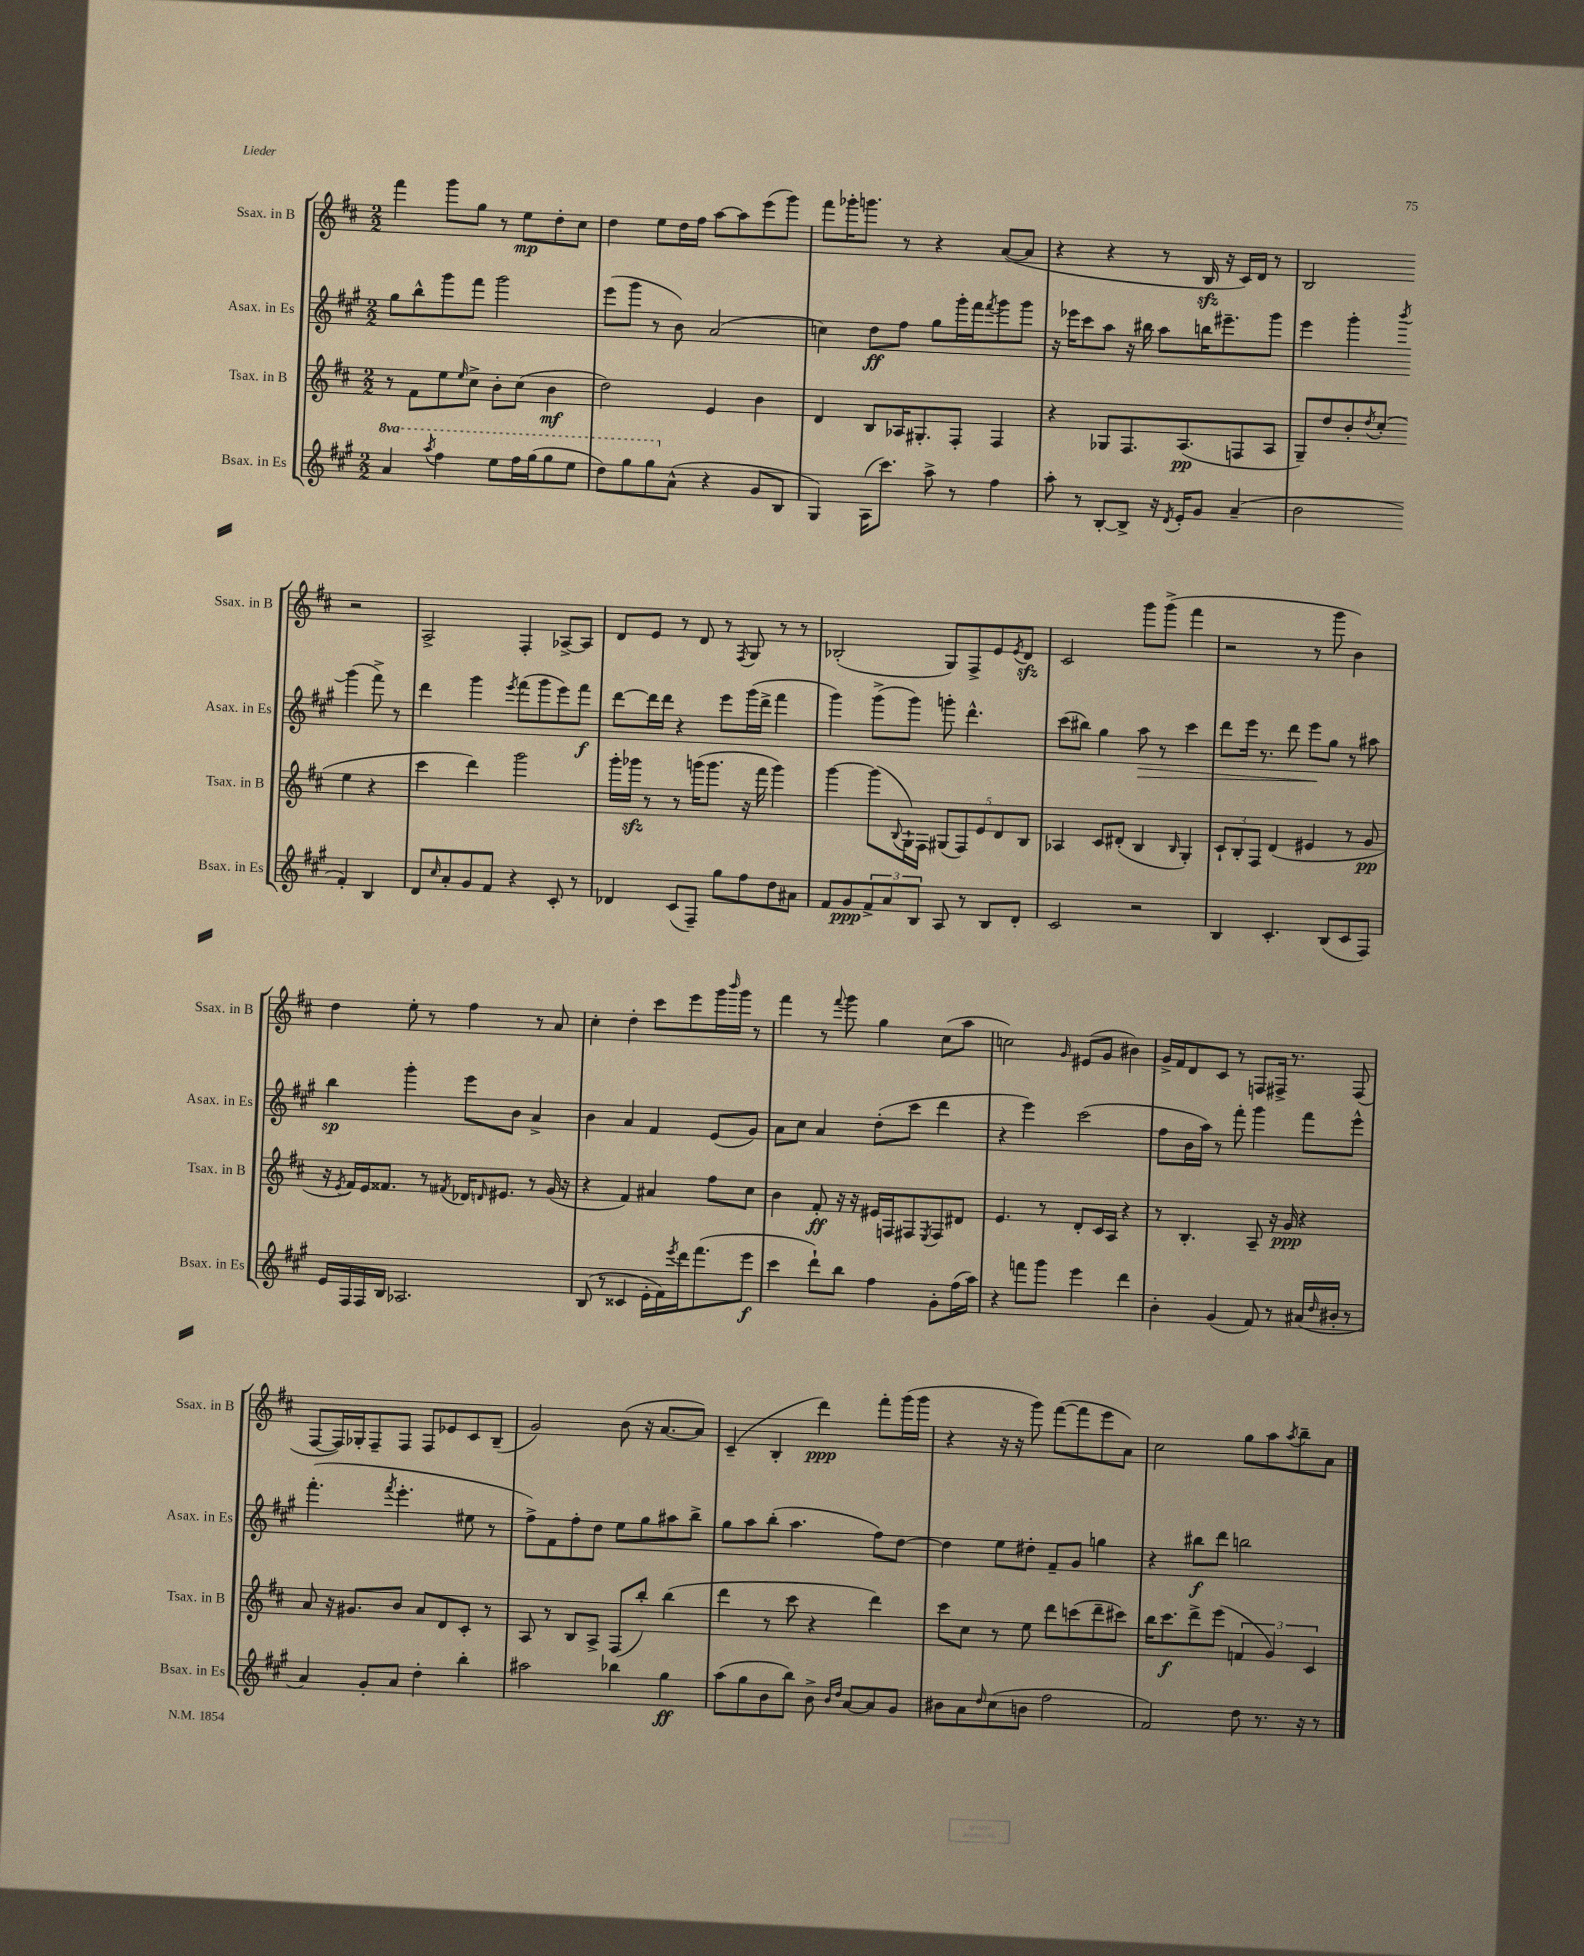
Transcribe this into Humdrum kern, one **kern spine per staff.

**kern	**dynam	**kern	**dynam	**kern	**dynam	**kern	**dynam
*part4	*part4	*part3	*part3	*part2	*part2	*part1	*part1
*staff4	*staff4	*staff3	*staff3	*staff2	*staff2	*staff1	*staff1
*I"Bsax. in Es	*	*I"Tsax. in B	*	*I"Asax. in Es	*	*I"Ssax. in B	*
*I'Bsax. in Es	*	*I'Tsax. in B	*	*I'Asax. in Es	*	*I'Ssax. in B	*
*clefG2	*	*clefG2	*	*clefG2	*	*clefG2	*
*k[f#c#g#]	*	*k[f#c#]	*	*k[f#c#g#]	*	*k[f#c#]	*
*M2/2	*	*M2/2	*	*M2/2	*	*M2/2	*
*8va	*	*	*	*	*	*	*
=42	=42	=42	=42	=42	=42	=42	=42
4aa/	.	8r	.	8gg#\L	.	4fff#\	.
.	.	8f#\L	.	8bb^^\	.	.	.
8qaaa/	.	.	.	.	.	.	.
4fff#\	.	8ee\	.	8ggg#\	.	8ggg\L	.
.	.	16qqee/	.	.	.	.	.
.	.	8cc#^\J	.	8fff#\J	.	8gg\J	.
8eee\L	.	8b'\L	.	2ggg#\	.	8r	.
16fff#\L	.	(8cc#\J	.	.	.	8ee\L	mp
(16ggg#\J	.	.	.	.	.	.	.
8ggg#\	.	4b\	mf	.	.	8dd'\	.
8eee\J	.	.	.	.	.	8cc#\J	.
=43	=43	=43	=43	=43	=43	=43	=43
8ddd\L)	.	2dd\)	.	(8eee\L	.	4dd\	.
8ggg#\	.	.	.	8ggg#\J	.	.	.
8ggg#\	.	.	.	8r	.	8ee\L	.
*X8va	*	*	*	*	*	*	*
(8a^^\J	.	.	.	8b\)	.	16dd\L	.
.	.	.	.	.	.	16ff#\JJ	.
4r	.	4e/	.	(2a/	.	[8aa\L	.
.	.	.	.	.	.	8aa\]	.
8g#/L	.	4b\	.	.	.	(8eee\	.
8B/J	.	.	.	.	.	8ggg\J)	.
=44	=44	=44	=44	=44	=44	=44	=44
4G#/)	.	4d/	.	4ccn\)	.	8fff#\L	.
.	.	.	.	.	.	16ggg-X'\K	.
.	.	.	.	.	.	8.gggn\J	.
(16A\KL	.	8B/L	.	8dd\L	ff	.	.
8.ccc#\J)	.	.	.	.	.	.	.
.	.	16A-X/K	.	8ff#\J	.	8r	.
.	.	8.G#X'/	.	.	.	.	.
8aa^\	.	.	.	8gg#\L	.	4r	.
8r	.	8F#'/J	.	16ggg#'\L	.	.	.
.	.	.	.	16fff#\J	.	.	.
.	.	.	.	8qfff#/	.	.	.
4ff#\	.	4F#/	.	8ggg#\	.	([8a/L	.
.	.	.	.	8ggg#\J	.	8a/J]	.
=45	=45	=45	=45	=45	=45	=45	=45
8aa'\	.	4r	.	16r	.	4r	.
.	.	.	.	16eee-X\KL	.	.	.
8r	.	.	.	8ccc#\	.	.	.
[8B'/L	.	8G-X/L	.	8aa\J	.	4r	.
8B^/J]	.	8.F#/	.	16r	.	.	.
.	.	.	.	16bb#X\	.	.	.
16r	.	.	.	8aa\L	.	8r	.
8qd/	.	.	.	.	.	.	.
16e'/KL	.	(8.A/	pp	.	.	.	.
8g#/J	.	.	.	16bbn\K	.	16Bzz/	.
.	.	.	.	8.eee#X~\	.	16r	.
(4a~/	.	8Fn/	.	.	.	16c#/LL)	.
.	.	.	.	.	.	16d/JJ	.
.	.	8A/J	.	8ggg#\J	.	8r	.
=46	=46	=46	=46	=46	=46	=46	=46
2b\	.	8G~/L)	.	4eee\	.	2B/	.
.	.	8dd/	.	.	.	.	.
.	.	8b'/	.	4ggg#'\	.	.	.
.	.	8qdd/	.	.	.	.	.
.	.	(8cc#'/J	.	.	.	.	.
.	.	.	.	8qbbb/	.	.	.
4f#'/)	.	4ee\	.	(4ggg#\	.	2r	.
4B/	.	4r	.	8fff#^\)	.	.	.
.	.	.	.	8r	.	.	.
!!LO:LB:g=z
=47	=47	=47	=47	=47	=47	=47	=47
8d/L	.	4ccc#\	.	4ddd\	.	2A^/	.
16qqcc#/	.	.	.	.	.	.	.
8a'/	.	.	.	.	.	.	.
8g#/	.	4ddd\)	.	4ggg#\	.	.	.
8f#/J	.	.	.	.	.	.	.
.	.	.	.	8qeee/	.	.	.
4r	.	2ggg\	.	(8fff#\L	.	4F#'/	.
.	.	.	.	8ggg#\	.	.	.
8c#'/	.	.	.	8eee\)	.	[8A-X^/L	.
8r	.	.	.	8fff#\J	f	8A-/J]	.
=48	=48	=48	=48	=48	=48	=48	=48
4d-X/	.	16ggg'\LL	.	[8ddd\L	.	8d/L	.
.	.	16ggg-Xzz\JJ	.	.	.	.	.
.	.	8r	.	16ddd\L]	.	8e/J	.
.	.	.	.	16ddd\JJ	.	.	.
(8c#/L	.	8r	.	4r	.	8r	.
8F#~/J)	.	(16gggn\KL	.	.	.	8d/	.
.	.	8.ggg\J	.	.	.	.	.
8gg#\L	.	.	.	8eee\L	.	8r	.
.	.	.	.	.	.	8qF#/	.
8ff#\	.	16r	.	(16ggg#\L	.	8G/	.
.	.	16fff#\	.	16ddd^\JJ	.	.	.
8dd\	.	4ggg\)	.	4fff#\	.	8r	.
8a#X\J	.	.	.	.	.	8r	.
=49	=49	=49	=49	=49	=49	=49	=49
8f#/L	.	[4ggg\	.	4ggg#\)	.	(2B-X'/	.
8g#/	ppp	.	.	.	.	.	.
12f#^/	.	(8ggg\L]	.	(8ggg#^\L	.	.	.
12a/	.	.	.	.	.	.	.
.	.	8qqB/	.	.	.	.	.
.	.	16G`\L)	.	8ggg#\J)	.	.	.
12B/J	.	.	.	.	.	.	.
.	.	16F#\JJ	.	.	.	.	.
8A/	.	(10G#X/L	.	8gggn'\	.	8G/L)	.
.	.	10F#/)	.	.	.	.	.
8r	.	.	.	4.ddd^^\	.	8F#^/	.
.	.	10e/	.	.	.	.	.
8B/L	.	.	.	.	.	8e/	.
.	.	10d/	.	.	.	.	.
.	.	.	.	.	.	8qe/	.
8d'/J	.	.	.	.	.	8dzz/J	.
.	.	10B/J	.	.	.	.	.
=50	=50	=50	=50	=50	=50	=50	=50
2c#/	.	4A-X/	.	(8ccc#\L	.	2c#/	.
.	.	.	.	8bb#X\J)	.	.	.
.	.	8c#/L	.	4gg#\	.	.	.
.	.	(8d#X'/J	.	.	.	.	.
!	!	!	!	!	!LO:HP:b	!	!
2r	.	4B/	.	8aa\	>	8ggg\L	.
.	.	.	.	8r	.	(8ggg^\J	.
.	.	16qqB/	.	.	.	.	.
.	.	4G'/)	.	4ccc#\	.	4fff#\	.
=51	=51	=51	=51	=51	=51	=51	=51
4B/	.	12c#`/L	.	8ddd\L	.	2r	.
.	.	12B'/	.	.	.	.	.
.	.	.	.	16eee\Jk	.	.	.
.	.	12F#/J	.	.	.	.	.
.	.	.	.	8.r	.	.	.
4.c#'/	.	(4d/	.	.	.	.	.
.	.	.	.	8ddd\	.	.	.
.	.	4e#X/	.	8eee\L	.	8r	.
(8B/L	.	.	.	8gg#\J	]	8ggg\	.
8c#/	.	8r	.	8r	.	4b\)	.
8F#/J)	.	8g/	pp	8aa#X\	.	.	.
!!LO:LB:g=z
=52	=52	=52	=52	=52	=52	=52	=52
16e/LL	.	16r	.	4bb\	sp	4dd\	.
.	.	8qe/	.	.	.	.	.
16F#/	.	16f#/LL)	.	.	.	.	.
16F#/	.	16e/J	.	.	.	.	.
16B/JJ	.	8.f##X/J	.	.	.	.	.
2.A-X/	.	.	.	4ggg#'\	.	8ee'\	.
.	.	8r	.	.	.	8r	.
.	.	8qf#X/	.	.	.	.	.
.	.	16d-X/KL	.	8eee\L	.	4ff#\	.
.	.	16qqdn/	.	.	.	.	.
.	.	8.e#X/J	.	.	.	.	.
.	.	.	.	8b\J	.	.	.
.	.	8r	.	4a^/	.	8r	.
.	.	(16g/	.	.	.	8a/	.
.	.	16r	.	.	.	.	.
=53	=53	=53	=53	=53	=53	=53	=53
(8B/	.	4r	.	4b\	.	4cc#'\	.
8r	.	.	.	.	.	.	.
4c##X/	.	4f#/)	.	4a/	.	4dd'\	.
16e'\LL	.	4a#X/	.	4f#/	.	8ccc#\L	.
16f#\)	.	.	.	.	.	.	.
8qeee/	.	.	.	.	.	.	.
16ddd\J	.	.	.	.	.	8eee\	.
(8.fff#\	.	.	.	.	.	.	.
.	.	8ff#\L	.	(8e/L	.	16ggg\L	.
.	.	.	.	.	.	16qqbbb/	.
.	.	.	.	.	.	16ggg\JJ	.
8eee\J	f	8cc#\J	.	8g#/J)	.	8r	.
=54	=54	=54	=54	=54	=54	=54	=54
4ccc#\	.	4b\	.	8a\L	.	4fff#\	.
.	.	.	.	8cc#\J	.	.	.
8ddd`\L)	.	8f#'/	ff	4a/	.	8r	.
.	.	.	.	.	.	8qqfff#/	.
8bb\J	.	16r	.	.	.	8ggg\	.
.	.	16r	.	.	.	.	.
4ff#\	.	16e#X/LL	.	(8dd'\L	.	4gg\	.
.	.	16Fn/J	.	.	.	.	.
.	.	8F#X/	.	8ccc#\J	.	.	.
.	.	8qE/	.	.	.	.	.
8g#'\L	.	8F#/	.	4ddd\	.	(8cc#\L	.
(16ff#\L	.	8d#X/J	.	.	.	8aa\J	.
16aa\JJ)	.	.	.	.	.	.	.
=55	=55	=55	=55	=55	=55	=55	=55
4r	.	4.e/	.	4r	.	2ccn\)	.
8fffn\L	.	.	.	4eee\)	.	.	.
8ggg#\J	.	8r	.	.	.	.	.
.	.	.	.	.	.	16qqg/	.
4eee\	.	8d'/L	.	(2ccc#\	.	(8e#X/L	.
.	.	16c#/L	.	.	.	8g/J	.
.	.	16A/JJ	.	.	.	.	.
4ddd\	.	4r	.	.	.	4b#X\)	.
=56	=56	=56	=56	=56	=56	=56	=56
4b'\	.	8r	.	8ff#\L	.	16g^/LL	.
.	.	.	.	.	.	16f#/J	.
.	.	4.B'/	.	16b\L	.	8d/	.
.	.	.	.	16aa\JJ)	.	.	.
(4g#/	.	.	.	8r	.	8c#/J	.
.	.	.	.	8fff#'\	.	8r	.
8f#/)	.	8A~/	.	4ggg#\	.	8Fn/L	.
8r	.	16r	.	.	.	16F#X^/Jk	.
.	.	16g/	ppp	.	.	8.r	.
(16a#X/LL	.	4r	.	8fff#\L	.	.	.
16qqdd/	.	.	.	.	.	.	.
16b#X'/JJ	.	.	.	.	.	.	.
8r	.	.	.	8eee^^\J	.	(8F#/	.
!!LO:LB:g=z
=57	=57	=57	=57	=57	=57	=57	=57
4a/)	.	8a/	.	(4.fff#'\	.	[8F#/L	.
.	.	16r	.	.	.	16F#/L])	.
.	.	8.g#X/L	.	.	.	16G-X'/J	.
8g#'/L	.	.	.	.	.	8F#~/	.
.	.	.	.	8qfff#/	.	.	.
8a/J	.	8b/J	.	4.eee'\	.	8F#/J	.
4dd'\	.	8a/L	.	.	.	8F#/L	.
.	.	8d/	.	.	.	8e-X/	.
4bb'\	.	8c#'/J	.	8ee#X\	.	8c#/	.
.	.	8r	.	8r	.	(8B~/J	.
=58	=58	=58	=58	=58	=58	=58	=58
2aa#X\	.	8A/	.	8ff#^\L)	.	2g/)	.
.	.	8r	.	8f#\	.	.	.
.	.	8B/L	.	8ff#'\	.	.	.
.	.	8A^/J	.	8dd\J	.	.	.
4bb-X\	.	(8F#/L	.	8ee\L	.	(8b\	.
.	.	8bb'/J)	.	8gg#\	.	16r	.
.	.	.	.	.	.	[8.a/L	.
4gg#\	ff	(4bb\	.	8aa#X\	.	.	.
.	.	.	.	8bb^\J	.	8a/J])	.
=59	=59	=59	=59	=59	=59	=59	=59
(8aa\L	.	4ddd\	.	8gg#\L	.	(4c#~/	.
8gg#\	.	.	.	8aa\	.	.	.
8b\	.	8r	.	(8bb'\J	.	4B'/	.
8bb\J)	.	8ccc#\	.	4.aa\	.	.	.
8b^\	.	4r	.	.	.	4ddd\)	ppp
16qqb/LL	.	.	.	.	.	.	.
16qqdd/JJ	.	.	.	.	.	.	.
[8a/L	.	.	.	.	.	.	.
8a/]	.	4ddd\)	.	8ff#\L)	.	8fff#'\L	.
8g#/J	.	.	.	[8dd\J	.	(16ggg\L	.
.	.	.	.	.	.	16ggg\JJ	.
=60	=60	=60	=60	=60	=60	=60	=60
8b#X\L	.	8ccc#\L	.	4dd\]	.	4r	.
8a\	.	8cc#\J	.	.	.	.	.
16qqdd/	.	.	.	.	.	.	.
(8cc#\	.	8r	.	8ee\L	.	16r	.
.	.	.	.	.	.	16r	.
8bn\J	.	8ee\	.	8dd#X'\J	.	8ggg\)	.
2ff#\	.	8ddd\L	.	8f#~/L	.	([8fff#\L	.
.	.	(8cccn\	.	8g#/J	.	8fff#\]	.
.	.	8ddd~\	.	4ggn\	.	8eee\	.
.	.	8ccc#X\J)	.	.	.	8a\J)	.
=61	=61	=61	=61	=61	=61	=61	=61
2f#/)	.	16bb\KL	.	4r	.	2cc#\	.
.	.	8.ccc#\	f	.	.	.	.
.	.	8ddd^\	.	8bb#X\L	f	.	.
.	.	(8eee\J	.	8ddd\J	.	.	.
8dd\	.	6fn/	.	2bbn\	.	8gg\L	.
8.r	.	.	.	.	.	8aa\	.
.	.	6g/)	.	.	.	.	.
.	.	.	.	.	.	8qaa/	.
.	.	.	.	.	.	8bb~\	.
16r	.	.	.	.	.	.	.
.	.	6c#/	.	.	.	.	.
8r	.	.	.	.	.	8a\J	.
==	==	==	==	==	==	==	==
*-	*-	*-	*-	*-	*-	*-	*-
